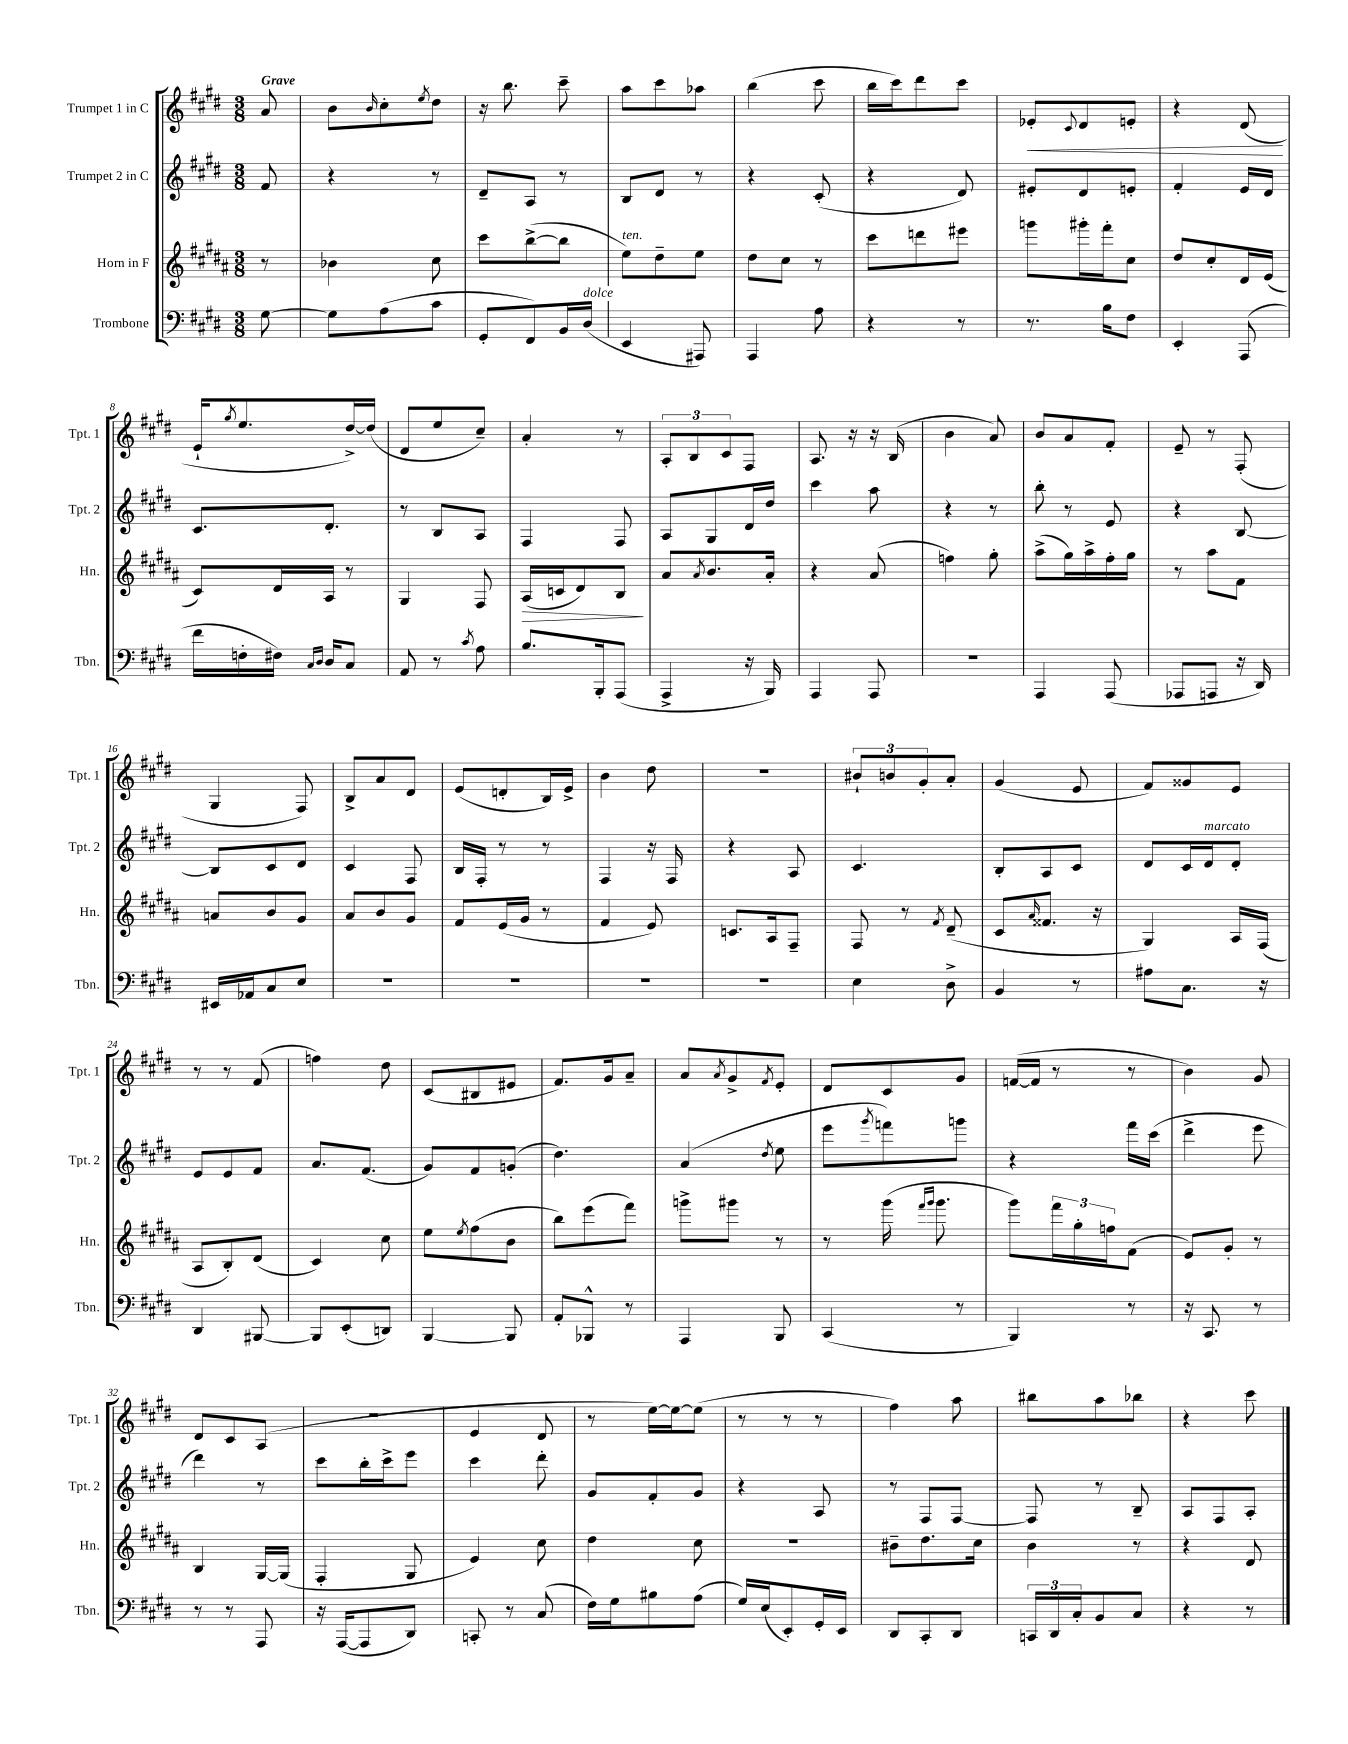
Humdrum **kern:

**kern	**kern	**kern	**kern
*staff4	*staff3	*staff2	*staff1
*clefF4	*clefG2	*clefG2	*clefG2
*k[f#c#g#d#]	*k[f#c#g#d#a#]	*k[f#c#g#d#]	*k[f#c#g#d#]
*M3/8	*M3/8	*M3/8	*M3/8
[8G#	8r	8f#	8a
=	=	=	=
8G#]	4b-	4r	8b
.	.	.	16qqb
(8A	.	.	8cc#'
.	.	.	8qee
8c#	8cc#	8r	8dd#
=	=	=	=
8GG#'	8ccc#	8d#~	16r
.	.	.	8.bb
8FF#)	([8bb^	8A	.
16BB	8bb]	8r	8ccc#~
(16D#	.	.	.
=	=	=	=
4EE	8ee)	8B	8aa
.	8dd#~	8d#	8ccc#
8AAA#)	8ee	8r	8aa-
=	=	=	=
4AAA	8dd#	4r	(4bb
.	8cc#	.	.
8A	8r	(8c#'	8ccc#
=	=	=	=
4r	8ccc#	4r	16bb
.	.	.	16ccc#)
.	8ddd	.	8ddd#
8r	8eee#	8d#)	8ccc#
=	=	=	=
8.r	8ggg	8e#'	8e-'
.	.	.	8qqc#
.	16ggg#'	8d#	8d#
16B	16fff#'	.	.
8F#	8cc#	8e'	8e'
=	=	=	=
4EE'	8dd#	4f#'	4r
.	8cc#'	.	.
(8AAA	16d#	16e	(8d#
.	(16e	16d#	.
=	=	=	=
16f#	8c#)	8.c#	16e`
.	.	.	8qgg#
16F'	.	.	8.ee
16F#)	16d#	.	.
16qqC#	.	.	.
16qqD#	.	.	.
16D#	16A#	8.d#'	.
8C#	8r	.	[16dd#^)
.	.	.	(16dd#]
=	=	=	=
8AA	4G#	8r	8d#
8r	.	8B	8ee
8qc#	.	.	.
8A	8F#	8A	8cc#~)
=	=	=	=
8.B	(16A#	4F#	4a'
.	16c	.	.
.	8d#)	.	.
16BBB'	.	.	.
(8AAA	8B	8F#	8r
=	=	=	=
4AAA^	8a#	8A	12A'
.	.	.	12B
.	8qa#	.	.
.	8.b	8G#	.
.	.	.	12c#
16r	.	16d#	8F#
16BBB)	16a#'	16dd#	.
=	=	=	=
4AAA	4r	4ccc#	8.A
.	.	.	16r
8AAA	(8a#	8aa	16r
.	.	.	(16B
=	=	=	=
4.r	4ff)	4r	4b
.	8gg#'	8r	8a)
=	=	=	=
4AAA	(8aa#^	8bb'	8b
.	16gg#)	8r	8a
.	16aa#^	.	.
(8AAA	16ff#'	8e	8f#'
.	16gg#	.	.
=	=	=	=
8AAA-	8r	4r	8e~
8AAA	8aa#	.	8r
16r	8f#	[8B	(8F#'
16DD#)	.	.	.
=	=	=	=
16EE#	8a	8B]	4G#
16AA-	.	.	.
8C#	8b	8c#	.
8E	8g#	8d#	8F#)
=	=	=	=
4.r	8a#	4c#	8B^
.	8b	.	8a
.	8g#	8F#	8d#
=	=	=	=
4.r	8f#	16B	(8e
.	.	16F#'	.
.	(16e	8r	8d'
.	16g#	.	.
.	8r	8r	16B)
.	.	.	16e^
=	=	=	=
4.r	4f#	4F#	4b
.	8e)	16r	8dd#
.	.	16F#	.
=	=	=	=
4.r	8.c	4r	4.r
.	16A#	.	.
.	8F#~	8A	.
=	=	=	=
4E	8F#	4.c#	12b#`
.	.	.	12b
.	8r	.	.
.	.	.	12g#'
.	8qf#	.	.
8D#^	(8d#~	.	8a'
=	=	=	=
4BB	8c#	8B'	(4g#
.	16qqa#	.	.
.	8.f##	8A	.
8r	.	8c#	8e
.	16r	.	.
=	=	=	=
8A#	4G#)	8d#	8f#)
8.C#	.	16c#	8g##
.	.	16d#	.
.	16A#	8d#'	8e
16r	(16F#	.	.
=	=	=	=
4DD#	8A#	8e	8r
.	8B')	8e	8r
[8BBB#	(8d#	8f#	(8f#
=	=	=	=
8BBB#]	4c#)	8.a	4ff)
(8EE'	.	.	.
.	.	(8.f#	.
8DD)	8cc#	.	8dd#
=	=	=	=
[4BBB	8ee	8g#)	(8c#
.	8qee	.	.
.	(8ff#	8f#	8B#
8BBB]	8b	(8g'	8e#
=	=	=	=
8AA'	8bb)	4.dd#)	8.f#)
8BBB-^^	(8eee	.	.
.	.	.	16g#
8r	8fff#)	.	8a~
=	=	=	=
4AAA	8ggg^	(4a	8a
.	.	.	8qa
.	8ggg#	.	8g#^
.	.	8qdd#	8qf#
8BBB	8r	8ee	8e'
=	=	=	=
(4CC#	8r	8eee	8d#
.	.	8qggg#	.
.	(16ggg#	8fff)	8c#
.	16qqfff#	.	.
.	16qqggg#	.	.
.	8.ggg#	.	.
8r	.	8ggg	8g#
=	=	=	=
4BBB)	8ggg#)	4r	([16f
.	.	.	16f]
.	24fff#	.	8r
.	24gg#'	.	.
.	24ff	.	.
8r	(8f#	16fff#	8r
.	.	(16ccc#	.
=	=	=	=
16r	8e)	4ddd#^	4b)
8.CC#	.	.	.
.	8g#'	.	.
8r	8r	8eee	8g#
=	=	=	=
8r	4B	4ddd#)	8d#
8r	.	.	8c#
8AAA	[16G#	8r	(8A
.	(16G#]	.	.
=	=	=	=
16r	4F#'	8ccc#	4.r
([16AAA	.	.	.
8AAA]	.	16bb'	.
.	.	16ccc#^	.
8DD#)	8G#	8eee	.
=	=	=	=
8CC'	4e)	4ccc#	4e
8r	.	.	.
(8C#	8cc#	8ddd#'	8d#
=	=	=	=
16F#)	4dd#	8g#	8r
16G#	.	.	.
8B#	.	8f#'	[16ee)
.	.	.	16ee_
(8A	8cc#	8g#	(8ee]
=	=	=	=
16G#)	4.r	4r	8r
(16E	.	.	.
8EE')	.	.	8r
16GG#'	.	8A	8r
16EE	.	.	.
=	=	=	=
8DD#	8b#~	8r	4ff#)
8CC#'	8.dd#	8F#	.
8DD#	.	[8F#	8aa
.	16cc#	.	.
=	=	=	=
24CC	4b	8F#]	8bb#
24DD#	.	.	.
24C#'	.	.	.
8BB	.	8r	8aa
8C#	8r	8B~	8bb-
=	=	=	=
4r	4r	8A	4r
.	.	8F#	.
8r	8d#	8A'	8ccc#
==	==	==	==
*-	*-	*-	*-
